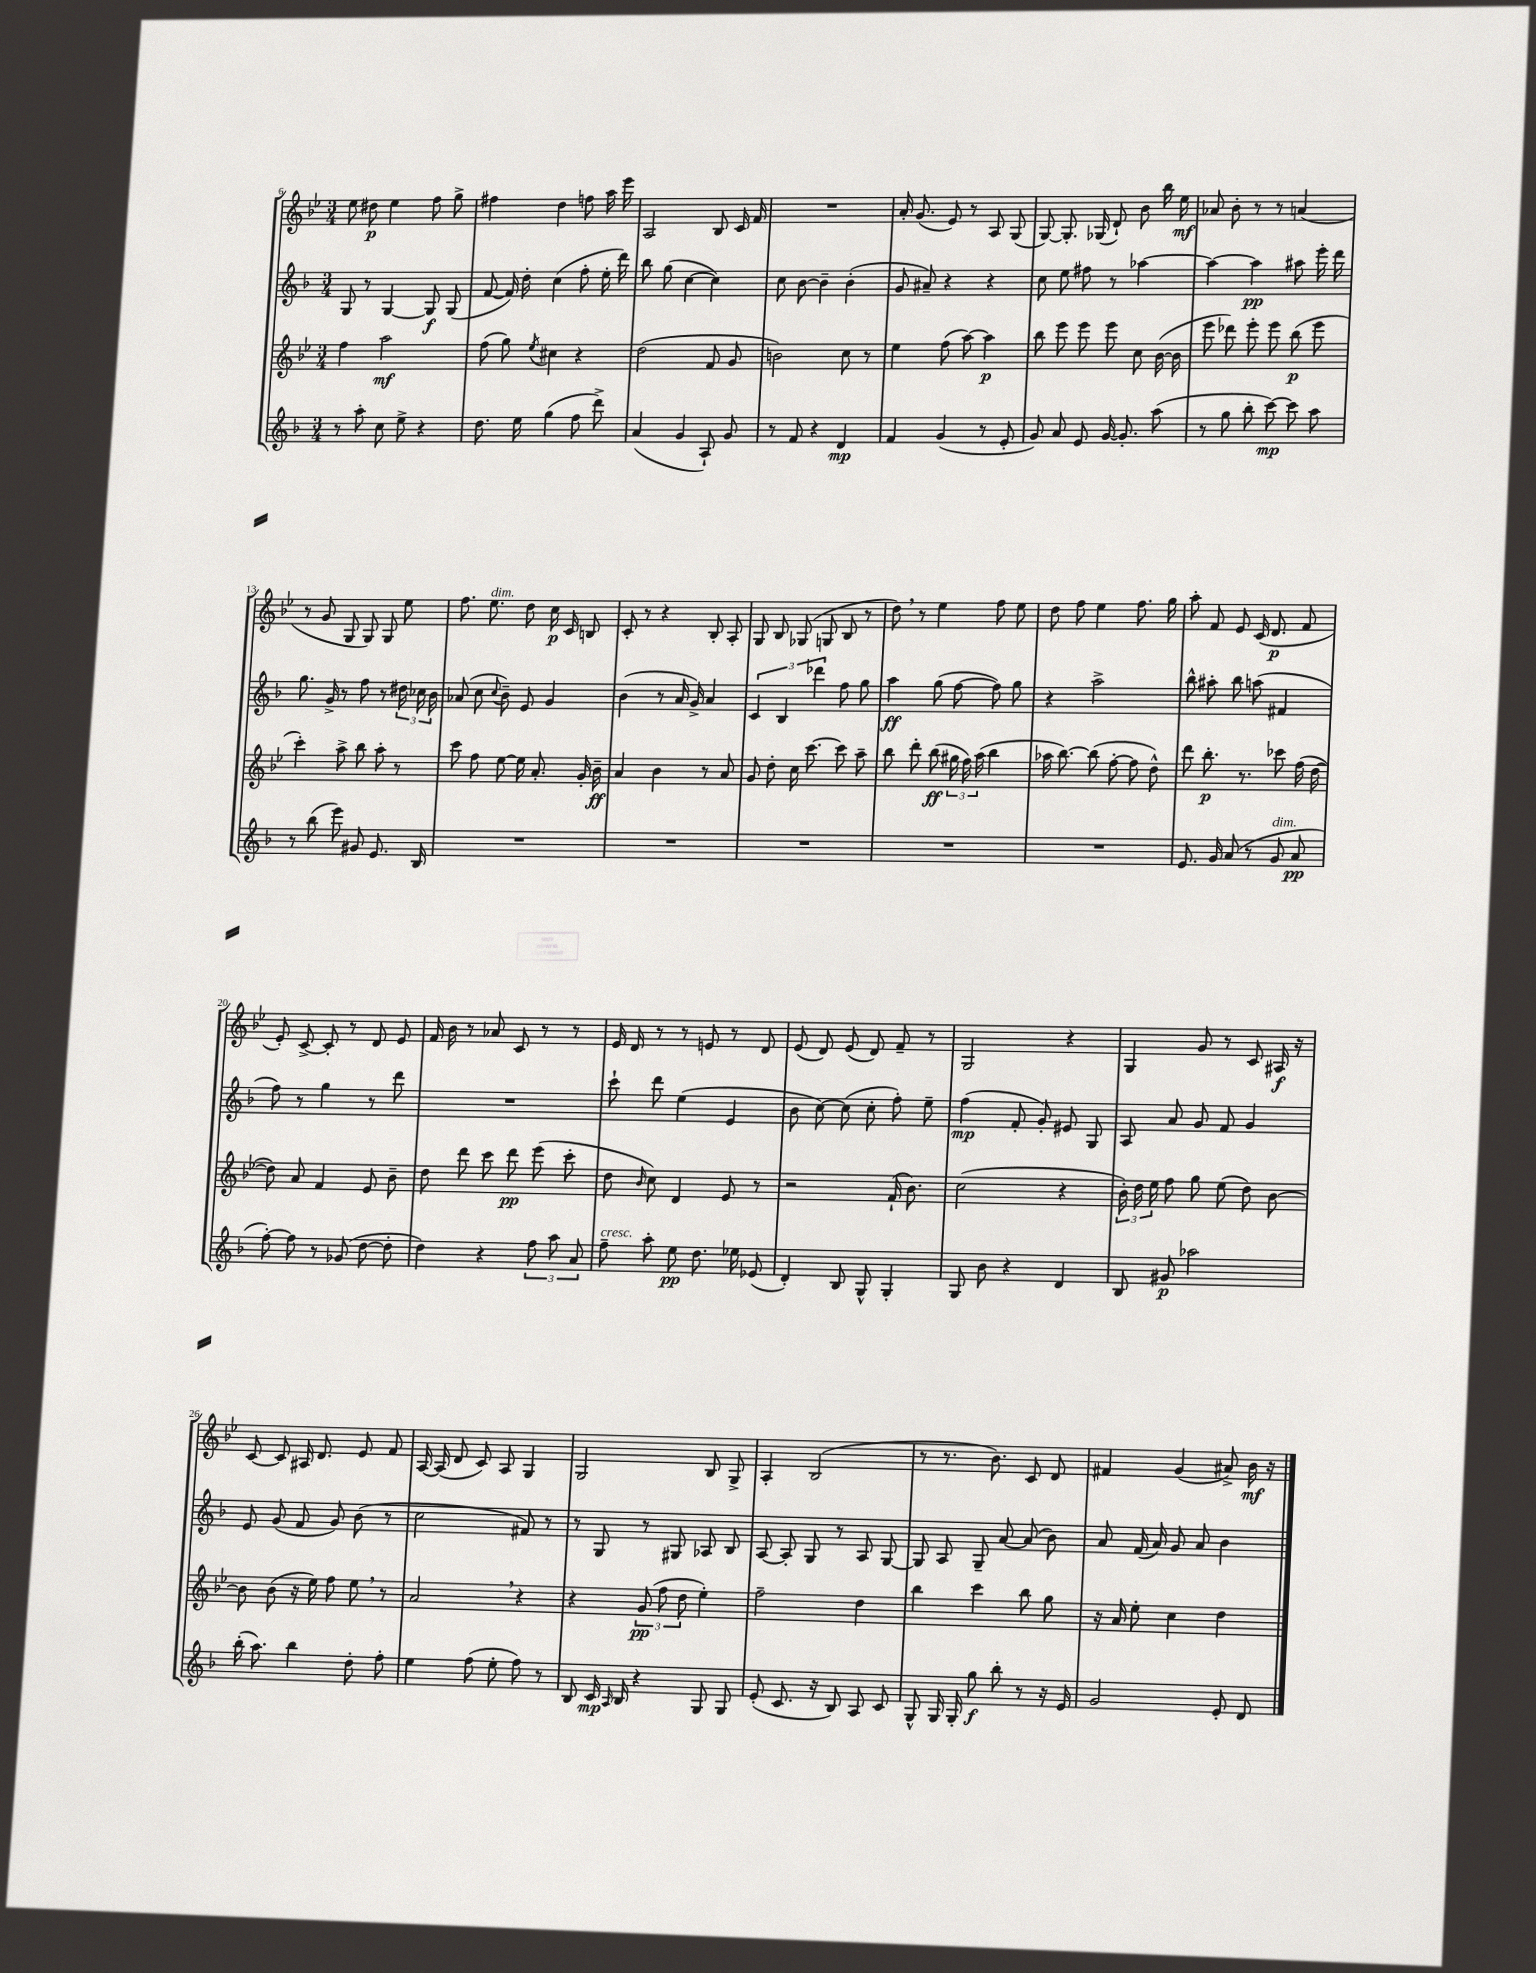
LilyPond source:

<<
\new StaffGroup <<
\new Staff = "s0" {
    \clef treble \key bes \major \numericTimeSignature \time 3/4
    \autoBeamOff ees''8 dis''8\p ees''4 f''8 g''8-> |
    fis''4 d''4 f''8 a''16 ees'''16 |
    a2 bes8 c'16 f'16 |
    R2. |
    a'16-. g'8.( ees'8) r8 a8 g8( |
    g8~) g8.-. ges16( d'8-!) bes'8 bes''16 ees''16\mf |
    aes'8 bes'8-. r8 r8 a'4( |
    r8 g'8 g8 g8) g8 ees''8 |
    f''8. ees''8.^\markup { \italic "dim." } d''8 c''16\p c'16 b8 |
    c'8-. r8 r4 bes8-. a8-. |
    g8 bes8 ges8( g8 bes8 r8 |
    d''8) \breathe r8 ees''4 f''8 ees''8 |
    d''8 f''8 ees''4 f''8. g''16 |
    a''8-. f'8 ees'8 c'16( d'8.\p f'8 |
    ees'8-.) c'8~-> c'8-. r8 d'8 ees'8 |
    f'16 bes'16 r8 aes'8 c'8 r8 r8 |
    ees'16 d'16 r8 r8 e'8 r8 d'8 |
    ees'8( d'8) ees'8( d'8) f'8-- r8 |
    g2 r4 |
    g4 g'8 r8 c'8 ais16\f r16 |
    c'8~ c'8 ais16 d'8. ees'8 f'8 |
    a16~ a16( d'8 c'8) a8 g4 |
    g2 bes8 g8-> |
    a4-. bes2( |
    r8 r8. bes'8.) c'8 d'8 |
    fis'4 g'4( ais'8->) bes'16\mf r16 \bar "|." |
}
\new Staff = "s1" {
    \clef treble \key f \major \numericTimeSignature \time 3/4
    \autoBeamOff g8 r8 g4~ g8\f g8( |
    f'8~ f'16) d''16-. c''4( f''8-. e''16-. d'''16) |
    bes''8 g''8( c''4~ c''4) |
    c''8 bes'8~ bes'4-- bes'4-.( |
    g'8 ais'8--) r4 r4 |
    c''8 e''8 fis''8 r8 aes''4~ |
    aes''4~ aes''4\pp ais''8 e'''16-. d'''16 |
    g''8. g'16-> r8 f''8 r8 \tuplet 3/2 { dis''16 ces''16 bes'16 } |
    aes'8( c''8 \appoggiatura { c''8 } bes'8--) e'8 g'4 |
    bes'4( r8 a'16 g'16->) a'4 |
    \tuplet 3/2 { c'4 bes4 des'''4 } f''8 g''8 |
    a''4\ff g''8( f''8~ f''8) g''8 |
    r4 a''2-> |
    bes''8-^ ais''8-. bes''8 a''8( fis'4 |
    f''8) r8 g''4 r8 d'''8 |
    R2. |
    c'''8-! d'''8 e''4( e'4 |
    bes'8 c''8~) c''8( c''8-. f''8-.) e''8-- |
    f''4\mp( f'8-. g'8-.) eis'8 g8 |
    a8 a'8 g'8 f'8 g'4 |
    e'8 g'8( f'8 g'8) bes'8( r8 |
    c''2 fis'8) r8 |
    r8 g8 r8 gis8 aes8 bes8 |
    a8~ a8-. g8 r8 a8 g8~ |
    g8 a8 g8-- a'8~ a'8( bes'8) |
    a'8 f'16( a'16) g'8 a'8 bes'4 \bar "|." |
}
\new Staff = "s2" {
    \clef treble \key bes \major \numericTimeSignature \time 3/4
    \autoBeamOff f''4 a''2\mf |
    f''8( g''8) \acciaccatura { ees''8 } cis''4 r4 |
    d''2( f'8 g'8 |
    b'2) c''8 r8 |
    ees''4 f''8( a''8~) a''4\p |
    bes''8 ees'''8 ees'''8 ees'''8 c''8 bes'16~( bes'16 |
    ees'''8 des'''8) ees'''8-. ees'''8 bes''8\p( ees'''8 |
    c'''4-.) a''8-> bes''8 a''8-. r8 |
    c'''8 f''8 ees''8~ ees''16 a'8.-. g'16-. bes'16--\ff |
    a'4 bes'4 r8 a'8 |
    g'8 d''8-. c''16 c'''8.~ c'''8 a''8-- |
    bes''8 d'''8-. bes''8\ff( \tuplet 3/2 { gis''16 f''16) a''16( } bes''4 |
    aes''16 bes''8.~) bes''8( f''8~-. f''8 d''8-^) |
    d'''8 bes''8.-.\p r8. ces'''8 f''16( d''16~ |
    d''8) a'8 f'4 ees'8 bes'8-- |
    d''8 d'''8 c'''8 d'''8\pp ees'''8( c'''8-. |
    d''8 \grace { bes'16 } c''8) d'4 ees'8 r8 |
    r2 f'16-!( bes'8.) |
    c''2( r4 |
    \tuplet 3/2 { bes'16-.) d''16 ees''16 } f''8 g''8 ees''8( d''8) bes'8~ |
    bes'8 bes'8( r16 ees''16) f''8 ees''8 \breathe r8 |
    a'2 \breathe r4 |
    r4 \tuplet 3/2 { g'8\pp( f''8 d''8 } ees''4-.) |
    f''2-- d''4 |
    bes''4 c'''4 bes''8 g''8 |
    r16 a'16 ees''8-. c''4 d''4 \bar "|." |
}
\new Staff = "s3" {
    \clef treble \key f \major \numericTimeSignature \time 3/4
    \autoBeamOff r8 a''8-. c''8 e''8-> r4 |
    d''8. e''16 g''4( f''8 d'''8->) |
    a'4( g'4 a8-!) g'8 |
    r8 f'8 r4 d'4\mp |
    f'4 g'4( r8 e'8-. |
    g'8) a'8 e'8 g'16~ g'8.-. a''8( |
    r8 g''8 bes''8-. c'''8~\mp) c'''8 a''8 |
    r8 bes''8( e'''8) gis'8 e'8. bes16 |
    R2. |
    R2. |
    R2. |
    R2. |
    R2. |
    e'8. g'16 a'8( r8 g'8^\markup { \italic "dim." } a'8\pp |
    f''8~-.) f''8 r8 ges'8( d''8~ d''8-. |
    d''4) r4 \tuplet 3/2 { f''8 a''8 a'8 } |
    f''8--^\markup { \italic "cresc." } a''8-. e''8\pp d''8. ees''16 ees'8( |
    d'4-.) bes8 g8-^ g4-. |
    g8 bes'8 r4 d'4 |
    bes8 gis'8\p aes''2 |
    bes''16-.( a''8.) bes''4 d''8-. f''8-. |
    e''4 f''8( e''8-. f''8) r8 |
    bes8 c'16\mp \grace { a16 } bes16 r4 g8 g8 |
    e'8-.( c'8. r16 bes8) a8 c'8 |
    g8-^ g16 g16-. g''8\f bes''8-. r8 r16 e'16 |
    g'2 e'8-. d'8 \bar "|." |
}
>>
>>
\layout { \context { \Score currentBarNumber = #6 } }
